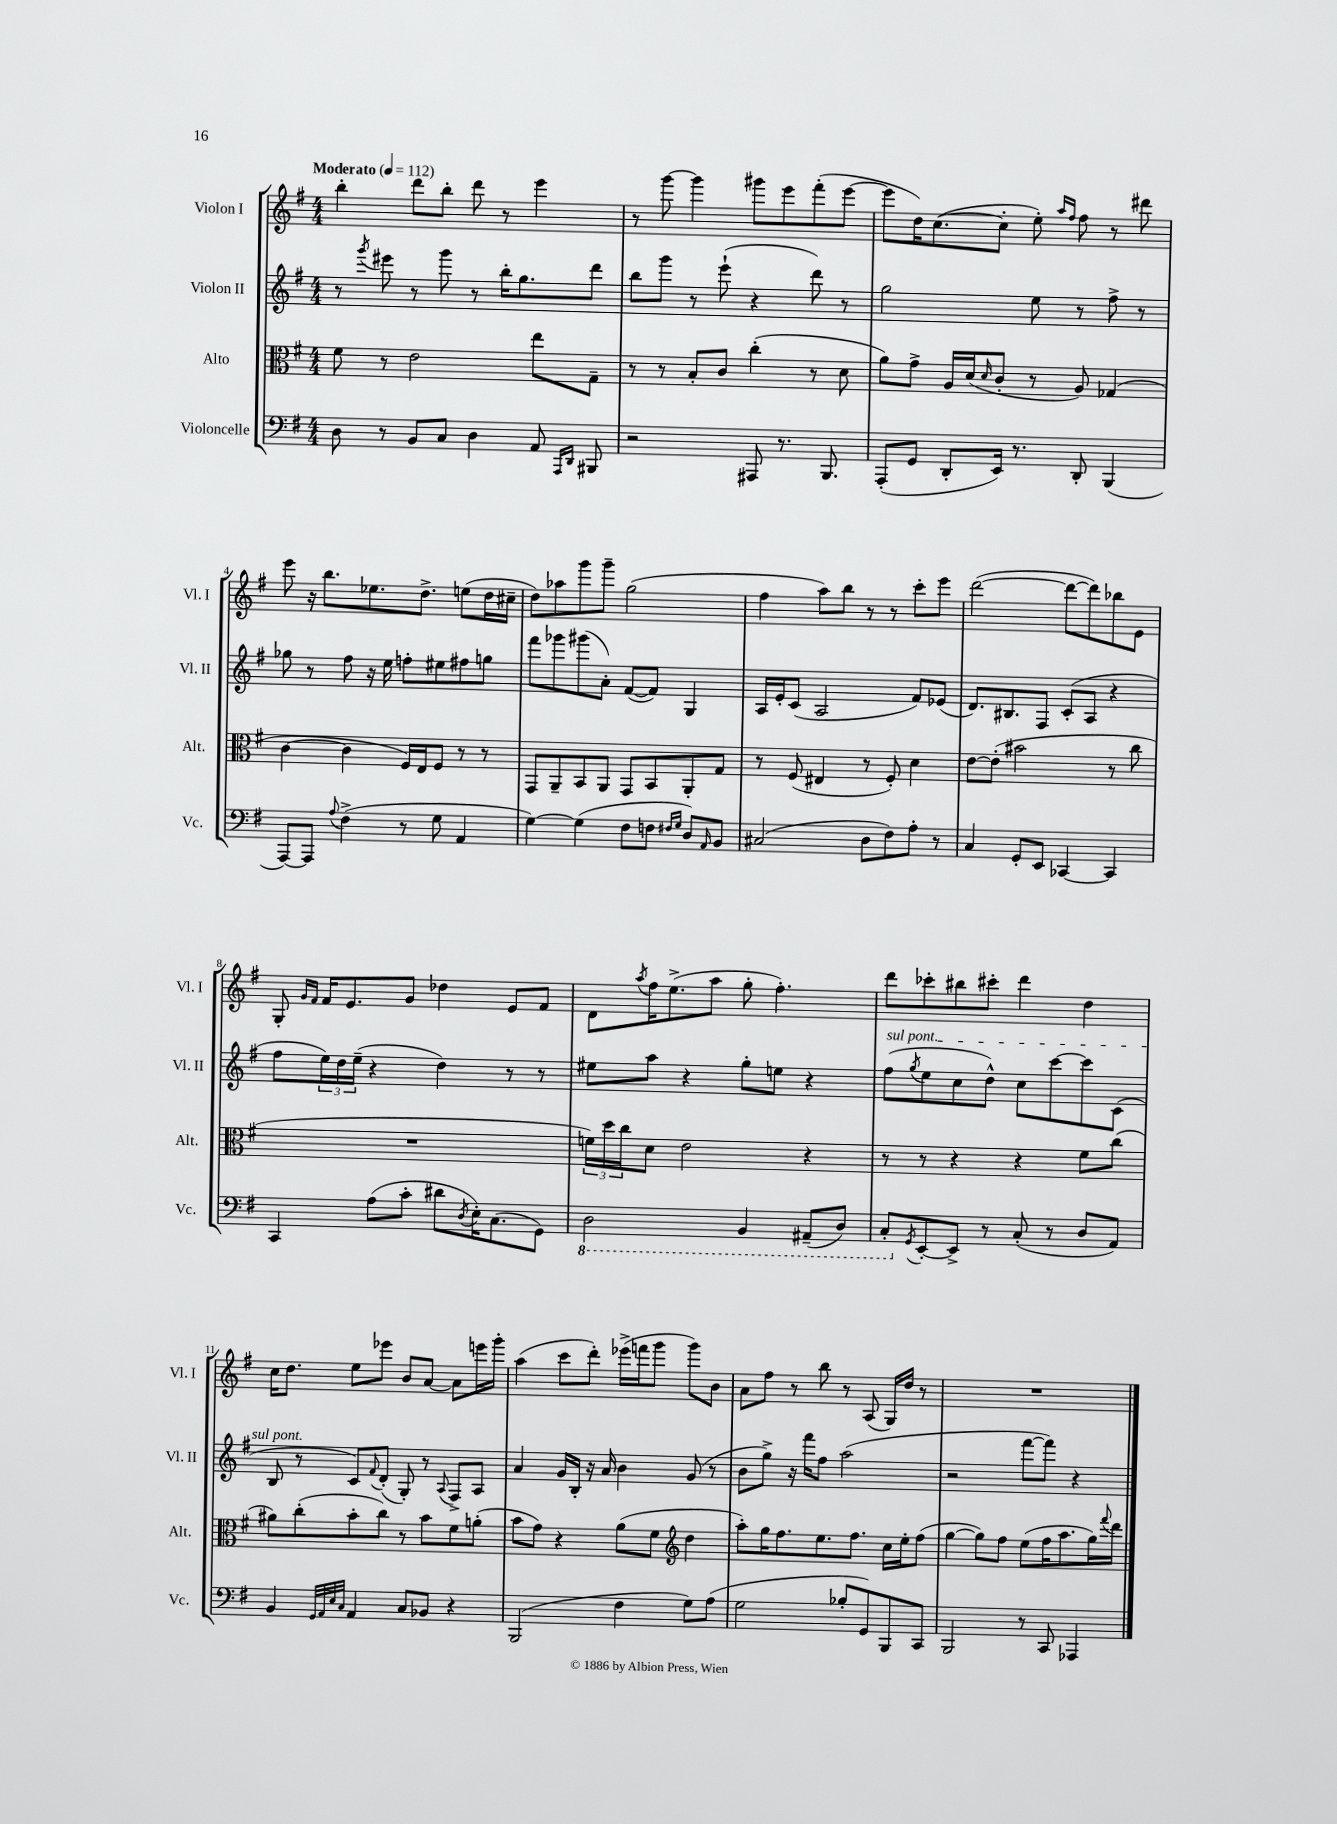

**kern	**kern	**kern	**kern
*part4	*part3	*part2	*part1
*staff4	*staff3	*staff2	*staff1
*I"Violoncelle	*I"Alto	*I"Violon II	*I"Violon I
*I'Vc.	*I'Alt.	*I'Vl. II	*I'Vl. I
*clefF4	*clefC3	*clefG2	*clefG2
*k[f#]	*k[f#]	*k[f#]	*k[f#]
*M4/4	*M4/4	*M4/4	*M4/4
*MM112	*MM112	*MM112	*MM112
=1	=1	=1	=1
!	!	!	!LO:TX:a:B:t=Moderato
8D\	8f#\	8r	4bb'\
.	.	8qggg/	.
8r	8r	8eee#X\	.
8BB/L	2e\	8r	8ddd\L
8C/J	.	8ggg\	8bb'\J
4D\	.	8r	8ddd\
.	.	16bb'\KL	8r
.	.	8.gg\	.
8AA/	8ee\L	.	4eee\
16qqAAA/LL	.	.	.
16qqDD/JJ	.	.	.
8BBB#X/	8G~\J	8ddd\J	.
=2	=2	=2	=2
2r	8r	8bb\L	8r
.	8r	8ggg\J	[8ggg\
.	8B'/L	8r	4ggg\]
.	8c/J	(8eee`\	.
8AAA#X/	(4cc'\	4r	8ggg#X\L
8.r	.	.	8eee\
.	8r	8ddd\)	(8fff#'\
8.BBB/	.	.	.
.	8d\	8r	[8eee\J
=3	=3	=3	=3
(8AAA'/L	8a\L)	2gg\	8eee\L]
8GG/J	8g^\J	.	16dd\K)
.	.	.	([8.cc\
8DD'/L	16A/LL	.	.
.	(16d/J	.	.
.	16qqd/	.	.
16EE/Jk)	8c'/J	.	8cc'\J]
8.r	.	.	.
.	8r	8ee\	8ee'\)
.	.	.	16qqaa/LL
.	.	.	16qqff#/JJ
8DD'/	8A/)	8r	8ff#\
(4BBB/	(4G-X/	8ff#^\	8r
.	.	8r	8ddd#X\
!!LO:LB:g=z
=4	=4	=4	=4
[8AAA/L)	[4c\	8gg-X\	8eee\
8AAA/J]	.	8r	16r
.	.	.	8.bb\L
8qqA/	.	.	.
(4F#^\	4c\]	8ff#\	.
.	.	16r	8.ee-X\
.	.	16ee\	.
8r	16F#/LL)	8ffn'\L	.
.	16E/J	.	8.dd^\J
8G\	8F#/J	8ee#X\	.
4AA/	8r	8ff#X\	(8een\L
.	8r	8ggn\J	16dd\L
.	.	.	16cc#X~\JJ
=5	=5	=5	=5
[4G\)	8GG/L	8fff#\L	8dd\L)
.	8AA~/	8ggg-X\	8aa-X\
(4G\]	8BB/	(8ggg#X\	8ggg\
.	8AA/J	8a'\J)	8ggg~\J
8F#\L	8GG/L	([8f#/L	(2gg\
8Fn\J	8BB/	8f#/J])	.
16qqF#X/LL	.	.	.
16qqG/JJ	.	.	.
8D/L)	8AA'/	4G/	.
16qqAA/	.	.	.
8BB/J	8G/J	.	.
=6	=6	=6	=6
(2C#X/	8r	16A/LL	4ff#\
.	.	16e'/J	.
.	(8F#/	(8c/J	.
.	4E#X/	2A/	8aa\L)
.	.	.	8bb\J
8D\L	8r	.	8r
8F#\)	8F#'/)	.	8r
8A'\J	4d\	8f#/L)	8ccc'\L
8r	.	(8e-X/J	8eee\J
=7	=7	=7	=7
4C/	[8e\L	8.d/L)	([2ddd\
.	(8e'\J]	.	.
.	.	8.B#X/	.
8GG'/L	2b#X\	.	.
8EE/J	.	8F#/J	.
[4CC-X/	.	(8c'/L	8ddd\L_
.	.	8A/J	8ddd\])
4CC-/]	8r	4r	8bb-X\
.	8cc\	.	8e\J
!!LO:LB:g=z
=8	=8	=8	=8
4CC/	1r	8ff#\L	8G'/
.	.	.	16qqg/LL
.	.	.	16qqf#/JJ
.	.	24ee\L)	16f#/KL
.	.	24dd\	.
.	.	.	8.e/
.	.	(24ee~\JJ	.
(8A\L	.	4r	.
8c'\J	.	.	8g/J
8d#X\L	.	4dd\)	4dd-X\
8qD/	.	.	.
16E'\K)	.	.	.
(8.C\	.	.	.
.	.	8r	8e/L
8GG\J)	.	8r	8f#/J
=9	=9	=9	=9
*8ba	*	*	*
2DD\	24fn\LL)	8ee#X\L	8d\L
.	24dd\	.	.
.	24cc\J	.	.
.	.	.	8qaa/
.	8d\J	8aa\J	16ff#\K
.	.	.	(8.ee^\
.	2e\	4r	.
.	.	.	8aa\J
4BBB/	.	8gg'\L	8gg'\
.	.	8een\J	4.ff#'\)
(8AAA#X~/L	4r	4r	.
8DD/J)	.	.	.
=10	=10	=10	=10
!	!	!LO:TX:a:i:t=sul pont.	!
8CC'/L	8r	(8ff#\L	8ddd\L
*X8ba	*	*	*
8qGG/	.	8qgg/	.
[8EE'/	8r	8ee\	8ccc-X'\
8EE^/J]	4r	8cc\	8bb#X\
8r	.	8dd^^\J)	8ccc#X'\J
(8C'/	4r	8cc\L	4ddd\
8r	.	[8ccc\	.
8D/L	8f#\L	8ccc\]	4dd\
8AA/J)	(8cc\J	(8c\J	.
!!LO:LB:g=z
=11	=11	=11	=11
4BB/	8a#X\L)	8B/	16cc\KL
.	.	.	8.dd\J
.	(8cc'\	8r	.
32qqGG/LLL	.	.	.
32qqAA/	.	.	.
32qqE/	.	.	.
32qqC/JJJ	.	.	.
4AA/	8b'\	8c/L)	8ee\L
.	.	8qqf#/	.
.	8cc\J)	(8d'/J	8eee-X\J
8C/L	8r	8G'/)	8b/L
8BB-X/J	8b\L	8r	[8a/J
.	.	8qqA/	.
4r	8f#\	8F#^/L	8a\L]
.	(8an'\J	8A/J	16eeen\L
.	.	.	16ggg'\JJ
=12	=12	=12	=12
(2BBB/	8b\L	4a/	(4aa\
.	8g\J)	.	.
.	4r	16g/LL	8ccc\L
.	.	16B'/JJ	.
.	.	16r	8ddd'\J)
.	.	16a/	.
4F#\	(8a\L	4b\	(16eee-X^\LL
.	.	.	16fffn\J
.	8f#\J	.	8ggg\J
*	*clefG2	*	*
8G\L)	4dd\	(8g/	8ggg\L)
(8A\J	.	8r	8b\J
=13	=13	=13	=13
2G\	8aa'\L)	8b\L	8a\L
.	16gg\K	8gg^\J)	8ff#\J
.	8.ff#\	.	.
.	.	16r	8r
.	.	16fff#\KL	.
.	8.ee\	8ff#\J	8bb\
8B-X'/L	.	(2aa\	8r
.	8.ff#\J	.	.
8GG/)	.	.	(8A/
8BBB/	16cc\LL	.	16G/LL)
.	16ee'\J	.	16dd/JJ
8CC/J	(8ff#\J	.	8r
=14	=14	=14	=14
2BBB/	[4gg\	2r	1r
.	8gg\L])	.	.
.	8ff#\J	.	.
8r	(8ee\L	[8fff#\L	.
8CC/	16ff#\K	8fff#\J])	.
.	8.aa\	.	.
4AAA-X/	.	4r	.
.	16gg\L)	.	.
.	8qqfff#/	.	.
.	16ddd\JJ	.	.
==	==	==	==
*-	*-	*-	*-
